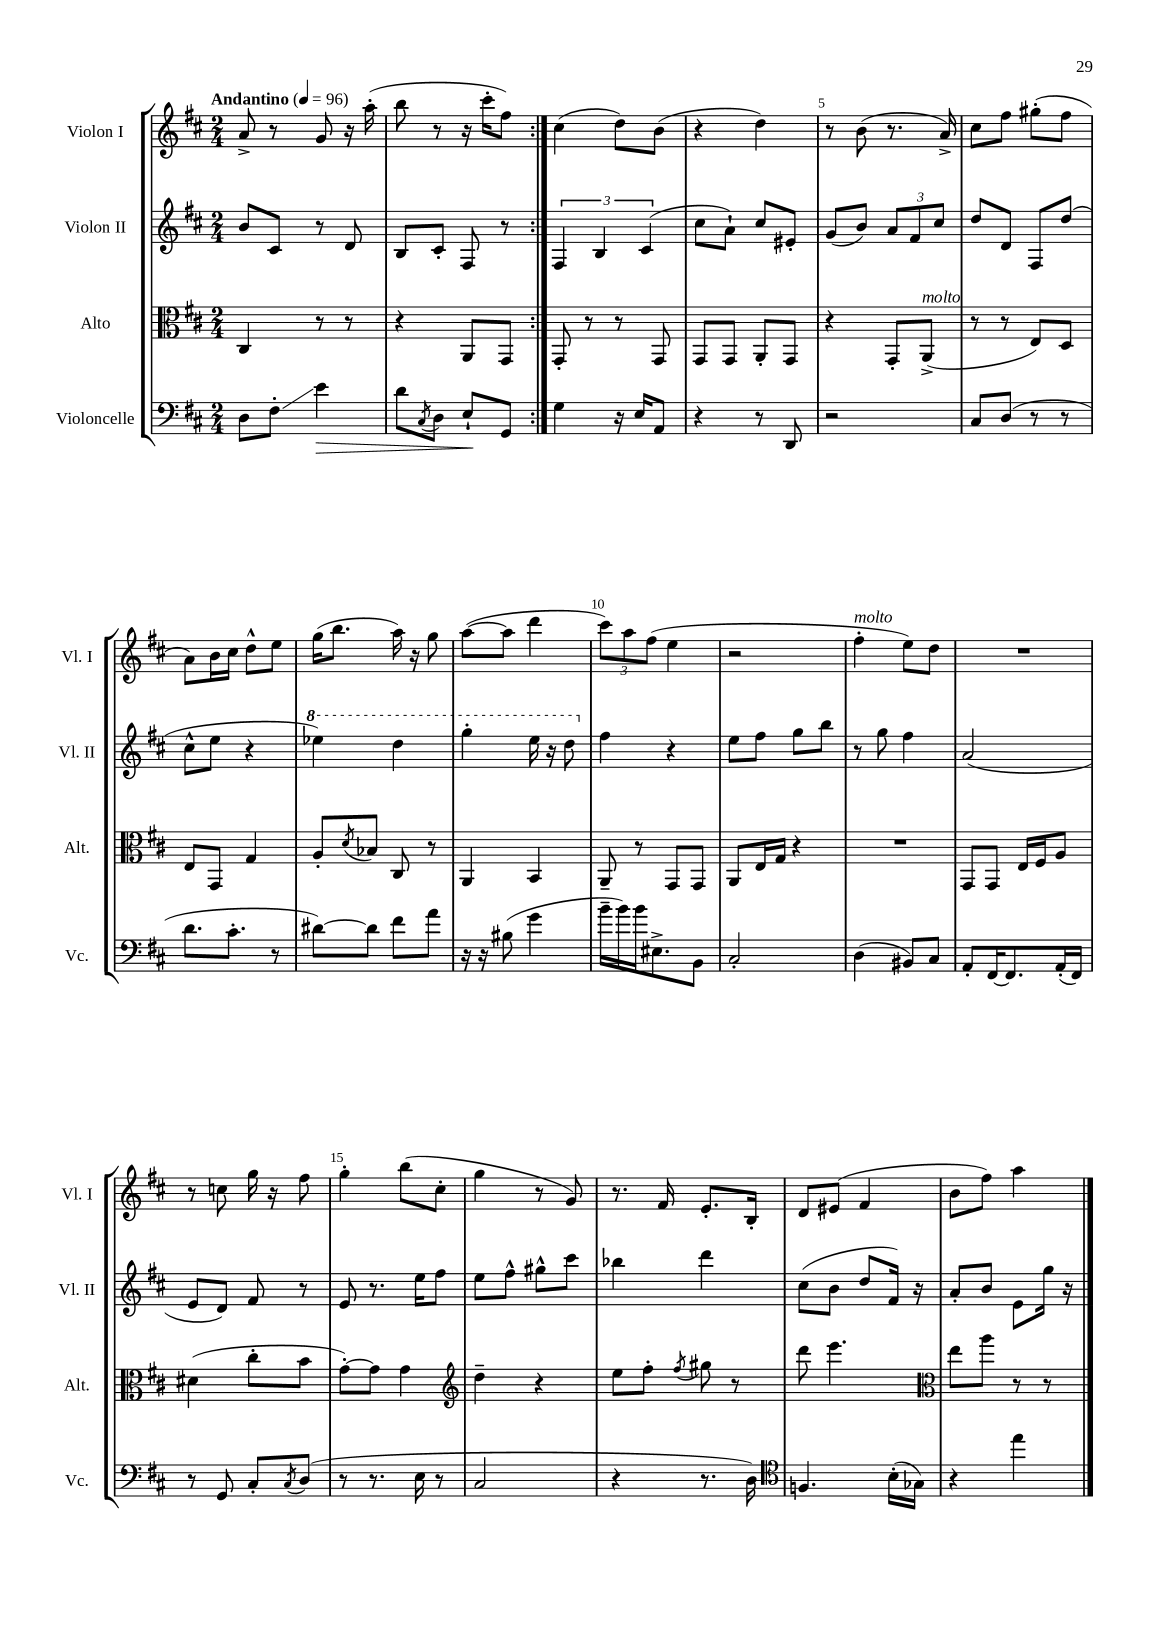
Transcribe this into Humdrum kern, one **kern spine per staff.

**kern	**kern	**kern	**kern
*staff4	*staff3	*staff2	*staff1
*clefF4	*clefC3	*clefG2	*clefG2
*k[f#c#]	*k[f#c#]	*k[f#c#]	*k[f#c#]
*M2/4	*M2/4	*M2/4	*M2/4
*MM96	*MM96	*MM96	*MM96
8D	4C#	8b	8a^
8F#'	.	8c#	8r
4e	8r	8r	8g
.	8r	8d	16r
.	.	.	(16aa'
=	=	=	=
8d	4r	8B	8bb
8qC#	.	.	.
8D	.	8c#'	8r
8E`	8AA	8F#	16r
.	.	.	16ccc#'
8GG	8GG	8r	8ff#)
=:|!	=:|!	=:|!	=:|!
4G	8GG'	6F#	(4cc#
.	8r	.	.
.	.	6B	.
16r	8r	.	8dd)
16E	.	.	.
.	.	(6c#	.
8AA	8GG	.	(8b
=	=	=	=
4r	8GG	8cc#	4r
.	8GG	8a`)	.
8r	8AA'	8cc#	4dd)
8DD	8GG	8e#'	.
=	=	=	=
2r	4r	(8g	8r
.	.	8b)	(8b
.	8GG'	12a	8.r
.	.	12f#	.
.	(8AA^	.	.
.	.	12cc#	.
.	.	.	16a^)
=	=	=	=
8C#	8r	8dd	8cc#
(8D	8r	8d	8ff#
8r	8E)	8F#	(8gg#'
8r	8D	(8dd	8ff#
=	=	=	=
8.d	8E	8cc#^^	8a)
.	8GG	8ee	16b
8.c#'	.	.	16cc#
.	4G	4r	8dd^^
8r	.	.	8ee
=	=	=	=
[8d#)	8A'	4eee-)	(16gg
.	.	.	8.bb
.	8qd	.	.
8d#]	8B-	.	.
8f#	8C#	4ddd	16aa)
.	.	.	16r
8a	8r	.	8gg
=	=	=	=
16r	4AA	4ggg'	([8aa
16r	.	.	.
(8B#	.	.	8aa]
4g	4BB	16eee	4ddd
.	.	16r	.
.	.	8ddd	.
=	=	=	=
16b~	8AA~	4ff#	12ccc#)
16b)	.	.	.
.	.	.	12aa
16b	8r	.	.
.	.	.	(12ff#
8.E#^	.	.	.
.	8GG	4r	4ee
8BB	8GG	.	.
=	=	=	=
2C#'	8AA	8ee	2r
.	16E	8ff#	.
.	16G	.	.
.	4r	8gg	.
.	.	8bb	.
=	=	=	=
(4D	2r	8r	4ff#'
.	.	8gg	.
8BB#)	.	4ff#	8ee)
8C#	.	.	8dd
=	=	=	=
8AA'	8GG	(2a	2r
[16FF#	8GG	.	.
8.FF#]	.	.	.
.	16E	.	.
.	16F#	.	.
(16AA'	8A	.	.
16FF#)	.	.	.
=	=	=	=
8r	(4d#	8e	8r
8GG	.	8d)	8cc
8C#'	8cc#'	8f#	16gg
.	.	.	16r
8qC#	.	.	.
(8D	8b	8r	8ff#
=	=	=	=
8r	[8g')	8e	4gg'
8.r	8g]	8.r	.
.	4g	.	(8bb
16E	.	16ee	.
8r	.	8ff#	8cc#'
=	=	=	=
*	*clefG2	*	*
2C#	4dd~	8ee	4gg
.	.	8ff#^^	.
.	4r	8gg#^^	8r
.	.	8ccc#	8g)
=	=	=	=
4r	8ee	4bb-	8.r
.	8ff#'	.	.
.	.	.	16f#
.	8qff#	.	.
8.r	8gg#	4ddd	8.e'
.	8r	.	.
16D)	.	.	16B'
=	=	=	=
*clefC4	*	*	*
4.F	8ddd	(8cc#	8d
.	4.eee	8b	(8e#
.	.	8dd	4f#
(16B'	.	16f#)	.
16G-)	.	16r	.
=	=	=	=
*	*clefC3	*	*
4r	8ee	8a'	8b
.	8aa	8b	8ff#)
4ee	8r	8e	4aa
.	8r	16gg	.
.	.	16r	.
==	==	==	==
*-	*-	*-	*-
